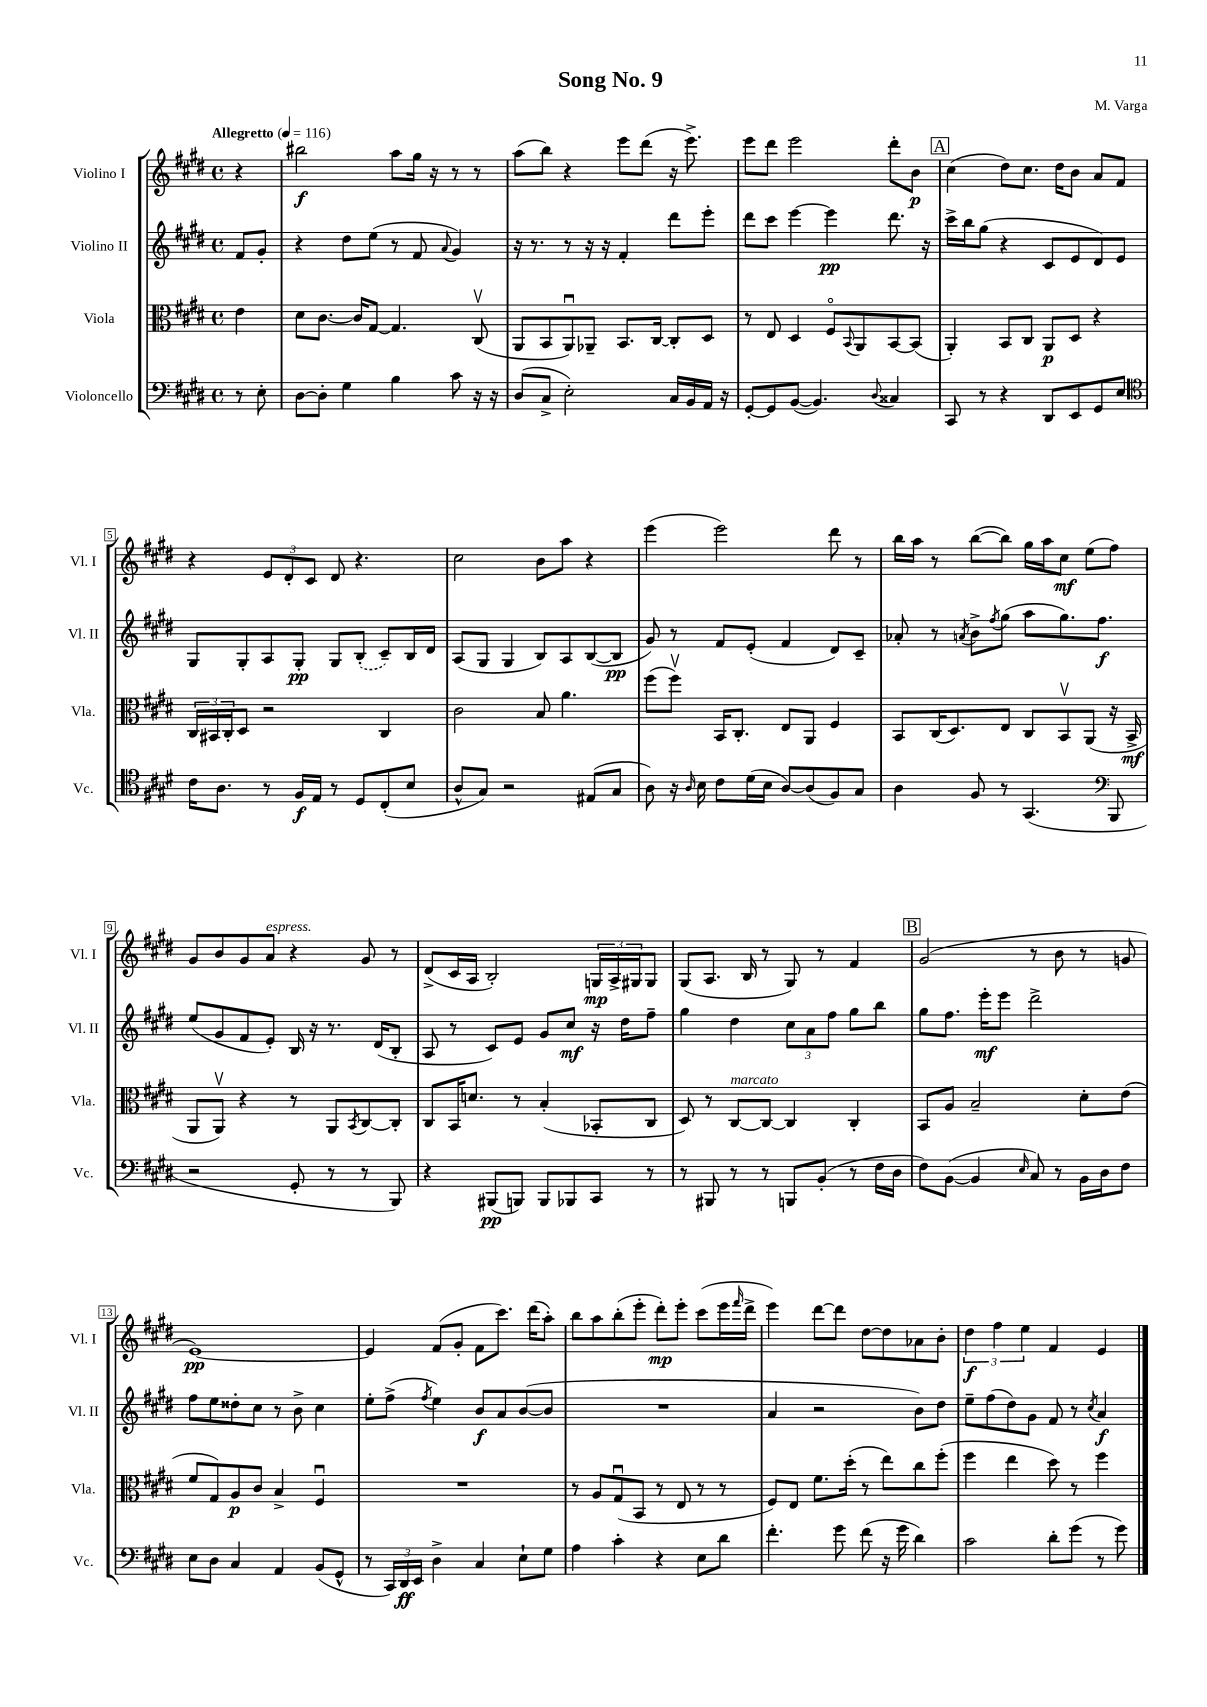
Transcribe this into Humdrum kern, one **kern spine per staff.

**kern	**kern	**kern	**kern
*staff4	*staff3	*staff2	*staff1
*clefF4	*clefC3	*clefG2	*clefG2
*k[f#c#g#d#]	*k[f#c#g#d#]	*k[f#c#g#d#]	*k[f#c#g#d#]
*M4/4	*M4/4	*M4/4	*M4/4
*met(c)	*met(c)	*met(c)	*met(c)
*MM116	*MM116	*MM116	*MM116
8r	4e\	8f#/L	4r
8E'\	.	8g#'/J	.
=	=	=	=
[8D#\L	8d#\L	4r	2bb#\
8D#'\]J	[8.c#\J	.	.
4G#\	.	8dd#\L	.
.	16c#/]LK	.	.
.	[8G#/J	(8ee\J	.
4B\	4.G#/]	8r	8aa\L
.	.	8f#/	16gg#\Jk
.	.	.	16r
.	.	8qqa/	.
8c#\	.	4g#/)	8r
16r	(8C#v/	.	8r
16r	.	.	.
=	=	=	=
(8D#/L	8AA/L	16r	(8aa\L
.	.	8.r	.
8C#^/J	8BB/	.	8bb\J)
2E'\)	8AAu/)	8r	4r
.	8AA-~/J	16r	.
.	.	16r	.
.	8.BB/L	4f#'/	8eee\L
.	.	.	(8ddd#\J
.	[16C#/Jk	.	.
16C#/LL	8C#'/]L	8ddd#\L	16r
16BB/	.	.	8.eee^\)
16AA/JJ	8D#/J	8eee'\J	.
16r	.	.	.
=	=	=	=
[8GG#'/L	8r	8ddd#\L	8eee\L
8GG#/]	8E/	8ccc#\J	8ddd#\J
([8BB/J	4D#/	[4eee\	2eee\
4.BB/])	.	.	.
.	8F#o/L	4eee\]	.
.	8qqBB/	.	.
.	8AA/	.	.
8qqD#/	.	.	.
4C##/	[8BB/	8.ddd#\	8ddd#'\L
.	(8BB/]J	.	8b\J
.	.	16r	.
=	=	=	=
8CC#/	4AA'/)	16ccc#^\LL	(4cc#\
.	.	16bb\J	.
8r	.	(8gg#\J	.
4r	8BB/L	4r	8dd#\L)
.	8C#/J	.	8.cc#\J
8DD#/L	8AA/L	8c#/L	.
.	.	.	16dd#\LK
8EE/	8D#/J	8e/	8b\J
8GG#/	4r	8d#/)	8a/L
8E/J	.	8e/J	8f#/J
=	=	=	=
*clefC4	*	*	*
16c#\LK	24C#/LL	8G#/L	4r
.	24BB#/	.	.
8.A\J	.	.	.
.	24C#'/J	.	.
.	8D#/J	8G#'/	.
8r	2r	8A/	12e/L
.	.	.	12d#'/
16F#/LL	.	8G#'/J	.
.	.	.	12c#/J
16E/JJ	.	.	.
8r	.	8G#/L	8d#/
8D#/L	.	(8B'/J	4.r
(8C#'/	4C#/	8c#~/L)	.
8B/J	.	16B/L	.
.	.	16d#/JJ	.
=	=	=	=
8A^^/L	2c#\	(8A/L	2cc#\
8G#/J)	.	8G#/J	.
2r	.	4G#/	.
.	8B/	8B/L)	8b\L
.	4.a\	8A/	8aa\J
(8E#/L	.	([8B/	4r
8G#/J	.	8B/]J	.
=	=	=	=
8A\)	(8ff#\L	8g#/)	(4eee\
16r	8ff#v\J)	8r	.
16qqA/	.	.	.
16B\	.	.	.
8c#\L	16BB/LK	8f#/L	2eee\)
.	8.C#'/J	.	.
(16d#\L	.	(8e'/J	.
16B\JJ	.	.	.
[8A/L)	8E/L	4f#/	.
(8A/]	8AA/J	.	.
8F#/)	4F#/	8d#/L)	8ddd#\
8G#/J	.	8c#~/J	8r
=	=	=	=
4A\	8BB/L	8a-'/	16bb\LL
.	.	.	16aa\JJ
.	(16C#/K	8r	8r
.	8.D#/)	.	.
.	.	8qa/	.
8F#/	.	8b^\L	([8bb\L
.	.	8qff#/	.
8r	8E/J	(8gg#\J	8bb\]J)
(4.GG#/	8C#/L	8aa\L	16gg#\LL
.	.	.	16aa\J
.	8BBv/	8.gg#\)	8cc#\J
.	(8AA/J	.	(8ee\L
.	.	8.ff#\J	.
*clefF4	*	*	*
8BBB/	16r	.	8ff#\J)
.	16BB^/	.	.
=	=	=	=
2r	8AA/L	(8ee/L	8g#/L
.	8AAv/J)	8g#/	8b/
.	4r	8f#/	8g#/
.	.	8e'/J)	8a/J
8GG#'/	8r	16B/	4r
.	.	16r	.
8r	8AA/L	8.r	.
.	8qBB/	.	.
8r	[8C#/	.	8g#/
.	.	(16d#/LK	.
8BBB/)	8C#'/]J	8B'/J	8r
=	=	=	=
4r	8C#/L	8A/	(8d#^/L
.	16BB/K	8r	16c#/L
.	8.d/J	.	16A/JJ
(8BBB#/L	.	8c#/L)	2B'/)
8BBB/J)	8r	8e/J	.
8BBB/L	(4B'/	8g#/L	.
8BBB-/	.	8cc#/J	.
8CC#/J	8BB-'/L	16r	24G/LL
.	.	.	24A^/
.	.	16dd#\LK	.
.	.	.	24G#/J
8r	8C#/J	8ff#~\J	8G#/J
=	=	=	=
8r	8D#/)	4gg#\	(8G#/L
8BBB#/	8r	.	8.A/J
8r	[8C#/L	4dd#\	.
.	.	.	16B/
8r	8C#/_J	.	8r
8BBB/L	4C#/]	12cc#\L	8G#/)
.	.	12a\	.
(8BB'/J	.	.	8r
.	.	12ff#\J	.
8r	4C#'/	8gg#\L	4f#/
16F#\LL	.	8bb\J	.
16D#\JJ	.	.	.
=	=	=	=
8F#\L)	8BB/L	8gg#\L	(2g#/
([8BB\J	8A/J	8.ff#\J	.
4BB/]	2B~/	.	.
.	.	16eee'\LK	.
.	.	8eee\J	.
16qqE/	.	.	.
8C#/)	.	2ddd#^\	8r
8r	.	.	8b\
16BB\LL	8d#'\L	.	8r
16D#\J	.	.	.
8F#\J	(8e\J	.	8g/
=	=	=	=
8E\L	8f#/L	8ff#\L	[1e)
8D#\J	8G#/)	8ee\	.
4C#/	8A/	8dd##'\	.
.	8c#/J	8cc#\J	.
4AA/	4B^/	8r	.
.	.	8b^\	.
(8BB/L	4F#u/	4cc#\	.
8GG#^^/J	.	.	.
=	=	=	=
8r	1r	8ee'\L	4e/]
24CC#/LL)	.	(8ff#^\J	.
24DD#/	.	.	.
24EE/JJ	.	.	.
.	.	8qff#/	.
4D#^\	.	4ee\)	(8f#/L
.	.	.	8g#'/J
4C#/	.	8b/L	8f#\L
.	.	8a/	8.ccc#\J)
8E`\L	.	([8b/	.
.	.	.	(16ddd#\LK
8G#\J	.	8b/]J	8aa'\J)
=	=	=	=
4A\	8r	1r	8bb\L
.	8A/L	.	8aa\
4c#'\	(8G#u/	.	(8bb'\
.	8BB/J	.	8eee'\J
4r	8r	.	8ddd#'\L)
.	8E/	.	8eee'\J
8E\L	8r	.	(8ccc#\L
8d#\J	8r	.	16eee\L
.	.	.	16qqfff#/
.	.	.	16ddd#^\JJ
=	=	=	=
4.f#'\	8F#/L)	4a/	4eee\)
.	8E/J	.	.
.	8.f#\L	2r	[8ddd#\L
8g#\	.	.	8ddd#\]J
.	(16dd#'\Jk	.	.
(8f#\	8r	.	[8dd#\L
16r	8ee\L)	.	8dd#\]
16g#\	.	.	.
4d#\)	8cc#\	8b\L)	8a-\
.	(8ff#'\J	8dd#\J	8b'\J
=	=	=	=
2c#\	4ff#\	8ee~\L	6dd#\
.	.	(8ff#\	.
.	.	.	6ff#\
.	4ee\	8dd#\)	.
.	.	.	6ee\
.	.	8g#\J	.
8d#'\L	8dd#\)	8f#/	4f#/
(8g#\J	8r	8r	.
.	.	8qcc#/	.
8r	4ff#\	4a/	4e/
8g#\)	.	.	.
==	==	==	==
*-	*-	*-	*-
